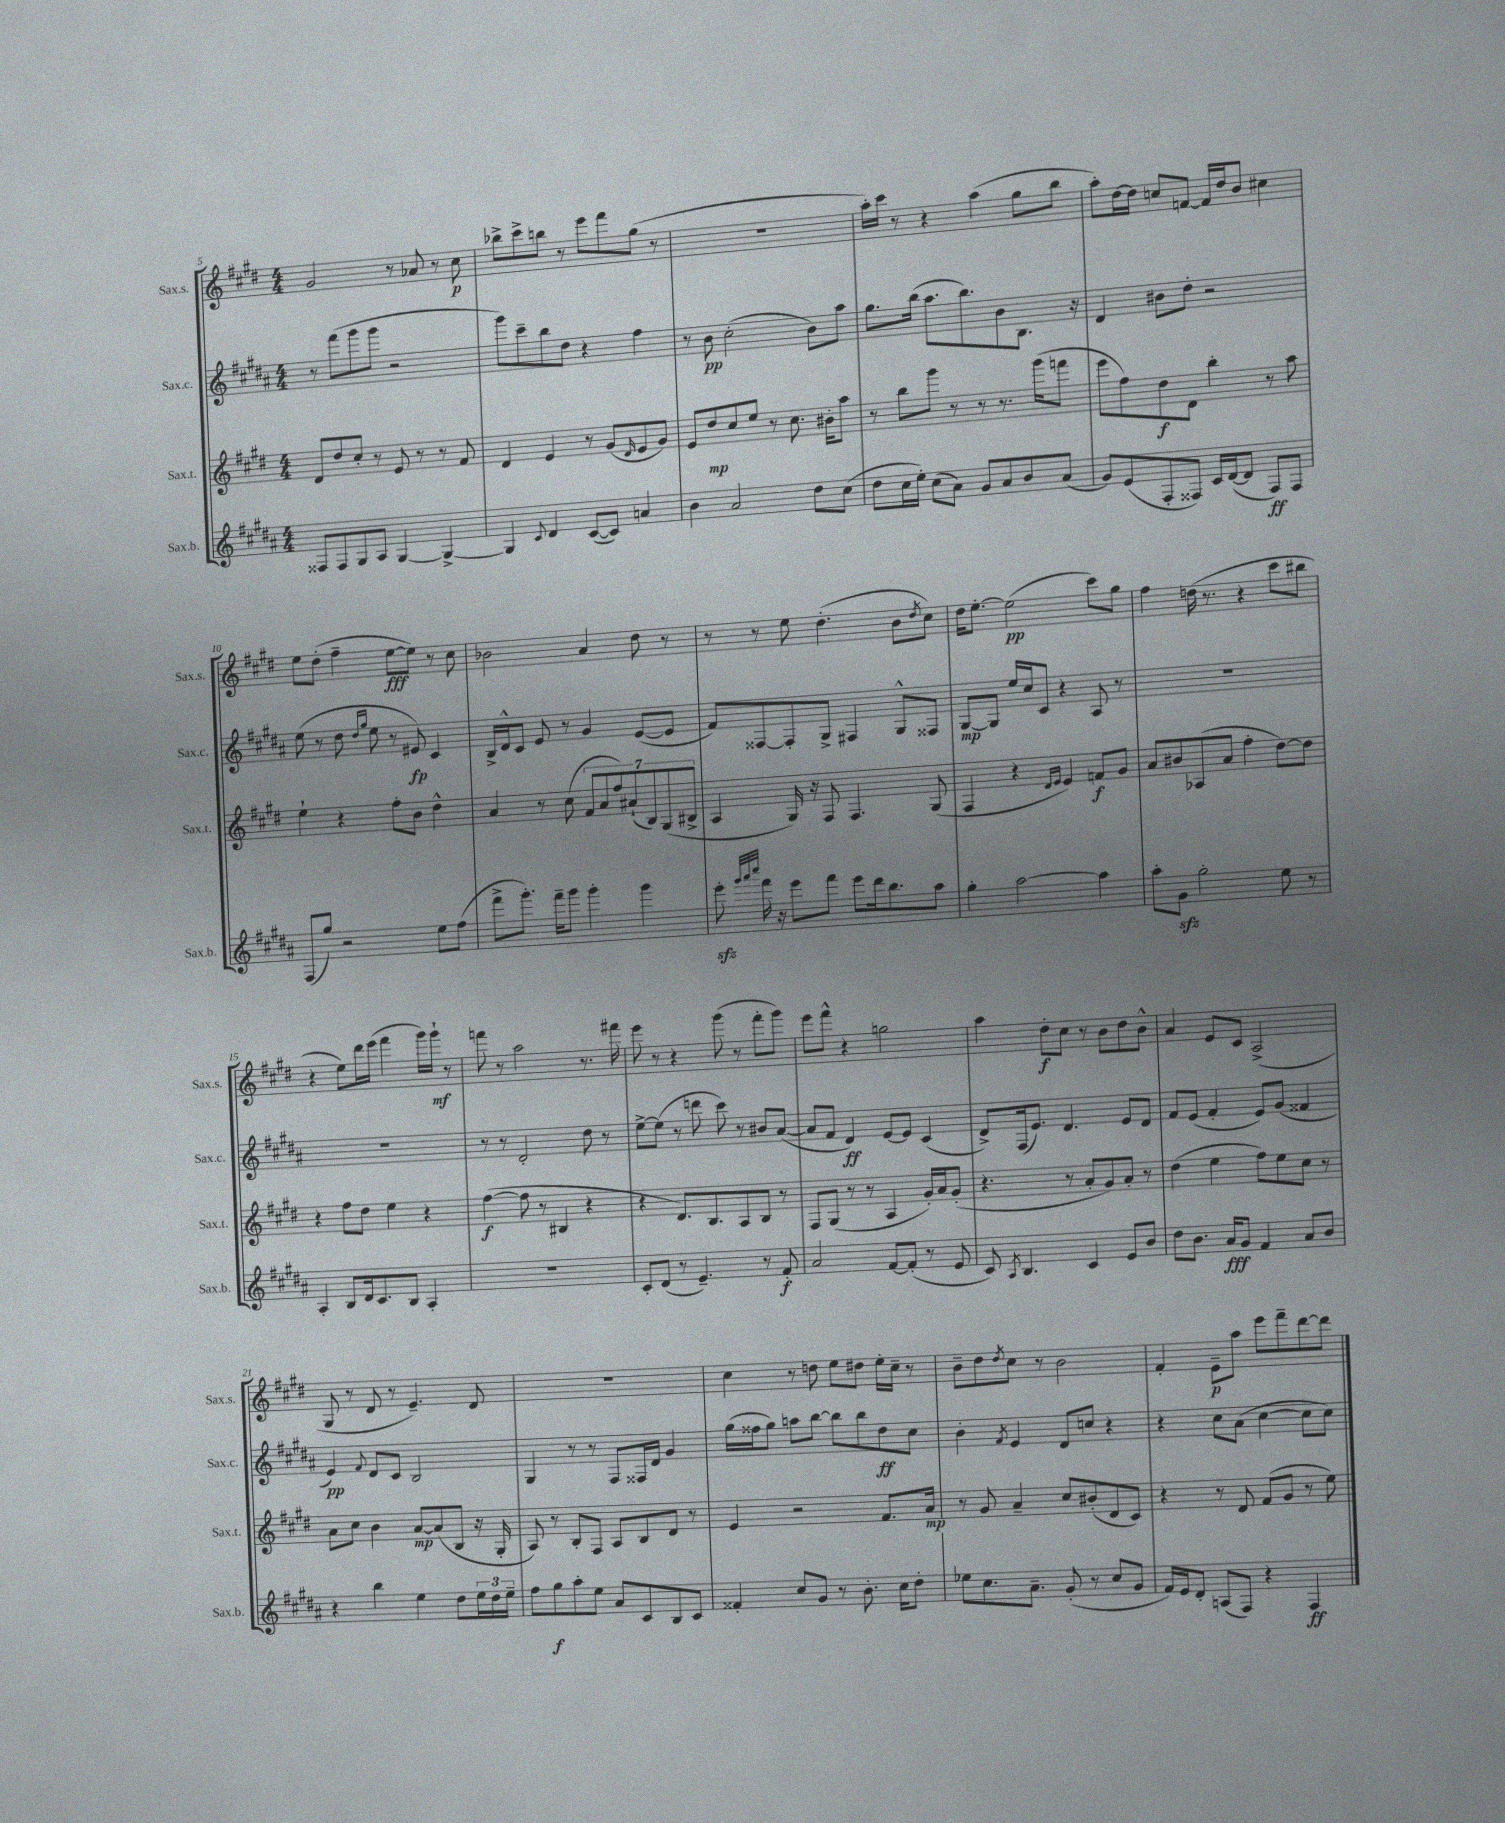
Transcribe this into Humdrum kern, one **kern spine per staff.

**kern	**kern	**kern	**kern
*staff4	*staff3	*staff2	*staff1
*clefG2	*clefG2	*clefG2	*clefG2
*k[f#c#g#d#a#]	*k[f#c#g#d#]	*k[f#c#g#d#a#]	*k[f#c#g#d#]
*M4/4	*M4/4	*M4/4	*M4/4
8F##	8d#	8r	2g#
8F##	8dd#	(8fff#	.
8G#	8cc#'	8ggg#	.
8A#	8r	8ggg#	.
[4G#	8e	2r	8r
.	8r	.	8a-
4G#^_	8r	.	8r
.	8f#	.	8cc#
=	=	=	=
4G#]	4d#	8ggg#)	8bb-^
.	.	8ccc#~	8ccc#^
8qqc#	.	.	.
4d#	4e	8bb	8bb
.	.	8dd#	8r
([8c#	8r	4r	8eee
8c#])	(8g#	.	8fff#
.	16qqd#	.	.
4a	8e	4ff#	(8gg#
.	8g#)	.	8r
=	=	=	=
4b	8e	8r	1r
.	8dd#	8b	.
2a#	8cc#	(2cc#'	.
.	8ee	.	.
.	8r	.	.
.	8.cc#	.	.
8dd#	.	8b)	.
.	16b#'	.	.
(8cc#	8aa	8aa#	.
=	=	=	=
8dd#	8r	8.gg#	16aa')
.	.	.	16ccc#
16cc#	8bb	.	8r
16ee')	.	(16bb	.
(8cc#	8ggg#	8.aa#	4r
8a#)	8r	.	.
.	.	8.bb)	.
8g#	8r	.	(4aa
8a#	8.r	8b	.
8b	.	8.B	8gg#
.	(16ggg#	.	.
(8a#	8fff	.	8bb
.	.	16r	.
=	=	=	=
8g#)	8eee	4d#	8aa')
(8e	8ff#)	.	[16dd#
.	.	.	16dd#]
8F#'	8dd#	8b#	8cc
8F##)	8d#	8dd#'	[8f
16c#	4bb'	2r	16f]
([16d#	.	.	16dd#
8d#]	.	.	8b
8F##)	8r	.	4cc#
8F##	8aa	.	.
=	=	=	=
(8F#	4ee`	(8ee	8ee
8gg#)	.	8r	(8dd#'
2r	4r	8dd#	4ff#~
.	.	16qqdd#	.
.	.	16qqgg#	.
.	.	8ee	.
.	8ff#'	8r	[8ee
.	8b	8e#)	8ee])
8ee	4dd#^^	4c#	8r
(8ff#	.	.	8cc#
=	=	=	=
8fff#^	4a	16B^	2b-
.	.	16d#^^	.
8.ggg#')	.	8c#	.
.	8r	8e	.
16fff#~	.	.	.
8ggg#	(8cc#	8r	.
4ggg#'	14f#	4g#	4a
.	14a	.	.
.	14ff#)	.	.
.	(14a#`	.	.
4ggg#	.	([8e	8dd#
.	14B)	.	.
.	(14G#	.	.
.	.	8e]	8r
.	14B#^	.	.
=	=	=	=
8eee'	4A	8f#)	8r
32qqggg#	.	.	.
32qqaaa#	.	.	.
32qqcccc#	.	.	.
16fff#	.	[8F##	8r
16r	.	.	.
8eee	16G#)	8F##']	8ee
.	16r	.	.
8fff#	8F#	8G#^	(4.dd#'
8eee	4.F#	4F#	.
16ddd#	.	.	.
8.bb	.	.	.
.	.	8G#^^	8b
.	.	.	8qdd#
8aa#	(8G#	8F##	8cc#)
=	=	=	=
4gg#'	4F#	[8G#	16dd#
.	.	.	[8.ee'
.	.	8G#]	.
[2aa#	4r	16ee	(2ee]
.	.	16cc#	.
.	.	8c#	.
.	16qqd#	.	.
.	16qqe	.	.
.	4e)	4r	.
4aa#]	8f	8A#	8ccc#)
.	8g#	8r	8gg#
=	=	=	=
8aa#'	8a	1r	4ff#
8g#	8b#	.	.
2gg#'	(8A-	.	(16dd
.	.	.	8.r
.	8a	.	.
.	4ff#'	.	4r
8ee	[8dd#)	.	8ccc#
8r	8dd#]	.	8bb#
=	=	=	=
4A#'	4r	1r	4r
8B	8ff#	.	8ee)
16d#	8dd#	.	16ddd#
8.c#	.	.	(16eee
.	4ee	.	4fff#
8B	.	.	.
4A#'	4r	.	16ggg#)
.	.	.	16ggg#`
.	.	.	8r
=	=	=	=
1r	([4ff#	8r	8fff
.	.	8r	8r
.	8ff#]	2d#'	2aa
.	8r	.	.
.	4B#	.	.
.	4r	8dd#	8.r
.	.	8r	.
.	.	.	16fff#
=	=	=	=
8c#'	4r	[8ee^	8eee
(8d#	.	(8ee]	8r
8r	8.d#)	8r	4r
4.e~)	.	8ddd	.
.	8.B	.	.
.	.	8ccc#)	(8ggg#
.	8A	8r	8r
8r	8B	8b#	8fff#'
8f#'	8r	([8a#	8ggg#)
=	=	=	=
2a#	8F#	8a#]	8eee
.	(8G#	8f#	8fff#^^
.	8r	4d#)	4r
.	8r	.	.
[8f#	4A	[8e	2gg
(8f#']	.	8e]	.
8r	16g#')	(4c#	.
.	16a	.	.
8e	(8g#'	.	.
=	=	=	=
8c#)	4.r	8d#^)	4aa
8qA#	.	.	.
4.B	.	(16F#	.
.	.	8.e)	.
.	.	.	8dd#'
.	8r	4.d#	8cc#
4c#	8a'	.	8r
.	8g#)	.	8b
8e	8a'	8e	8dd#
8b	8r	8d#	8b^^
=	=	=	=
8dd#	(4dd#	8f#	4a
8.b	.	(8e	.
.	4ee	4f#'	8e
16a#	.	.	.
8g#	.	.	8c#
4f#	8ff#)	8e)	(2A^
.	8ee	(8g#	.
8a#	8cc#	4f##	.
8b	8r	.	.
=	=	=	=
4r	8a	4e)	8G#
.	8cc#	.	8r
.	.	8qqf#	.
4bb	4b	8d#	8d#
.	.	8c#	8r
4ee	[8a	2B	4.e~)
.	(8a]	.	.
8dd#	8B	.	.
24ee	16r	.	8d#
24dd#	.	.	.
.	16G#'	.	.
24ee~	.	.	.
=	=	=	=
8ff#	8A)	4G#	1r
8gg#	8r	.	.
8aa#'	8B'	8r	.
8ee	8F#	8r	.
8a#	8A	8F#	.
8c#	8B	16F##	.
.	.	16d#	.
8B	8d#	4g#	.
8c#	8r	.	.
=	=	=	=
4f##'	4e	(16gg#	4cc#
.	.	16ff##	.
.	.	8gg#)	.
8cc#	2r	8aa	8r
8g#	.	[8bb	8dd
8r	.	8bb]	8ee
8.b'	.	8bb	8dd#
.	8.f#	8dd#	16ee'
16cc#	.	.	16cc#~
8dd#'	.	8cc#	8r
.	16a	.	.
=	=	=	=
8ee-	8r	4b'	8b~
8.cc#	8g#	.	8dd#
.	.	8qf#	8qdd#
.	4a~	4e	8cc#
8.a#~	.	.	.
.	.	.	8r
(8g#'	8cc#	8d#	2b
8r	(8b#'	8cc	.
8cc#	8d#	4r	.
8g#	8c#)	.	.
=	=	=	=
16f#)	4r	4r	4f#'
16e	.	.	.
8d#'	.	.	.
(8A	8r	8cc#	8e~
8F#)	8d#	(8a#	8aa
4r	(8f#	[4cc#	8eee
.	8g#	.	8fff#~
4F#	8r	8cc#]	[8ddd#
.	8ee)	8cc#)	8ddd#]
==	==	==	==
*-	*-	*-	*-
